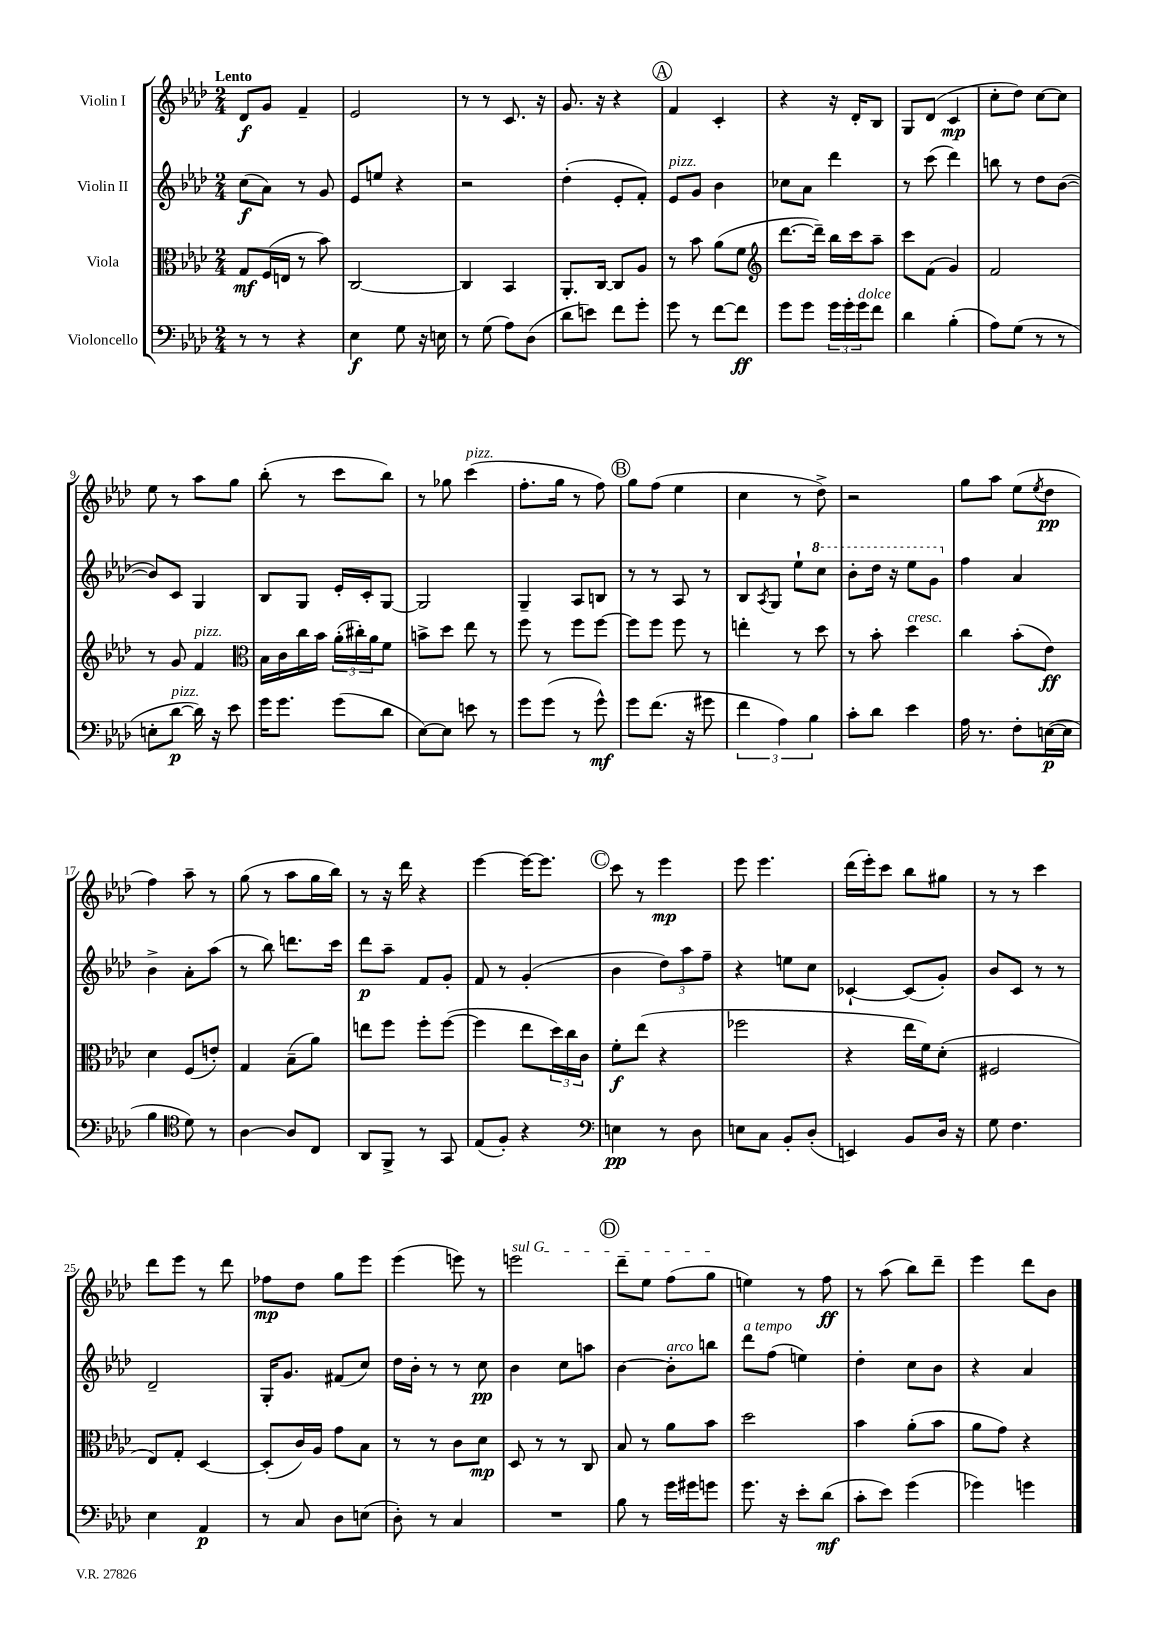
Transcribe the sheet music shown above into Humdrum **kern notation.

**kern	**dynam	**kern	**dynam	**kern	**dynam	**kern	**dynam
*part4	*part4	*part3	*part3	*part2	*part2	*part1	*part1
*staff4	*staff4	*staff3	*staff3	*staff2	*staff2	*staff1	*staff1
*I"Violoncello	*	*I"Viola	*	*I"Violin II	*	*I"Violin I	*
*clefF4	*	*clefC3	*	*clefG2	*	*clefG2	*
*k[b-e-a-d-]	*	*k[b-e-a-d-]	*	*k[b-e-a-d-]	*	*k[b-e-a-d-]	*
*M2/4	*	*M2/4	*	*M2/4	*	*M2/4	*
=1	=1	=1	=1	=1	=1	=1	=1
!	!	!	!	!	!	!LO:TX:a:B:t=Lento	!
8r	.	8G/L	mf	(8cc\L	f	8d-/L	f
8r	.	(16F/L	.	8a-\J)	.	8g/J	.
.	.	16En/JJ	.	.	.	.	.
4r	.	8r	.	8r	.	4f~/	.
.	.	8b-\)	.	8g/	.	.	.
=2	=2	=2	=2	=2	=2	=2	=2
4E-\	f	[2C/	.	8e-/L	.	2e-/	.
.	.	.	.	8een/J	.	.	.
8G\	.	.	.	4r	.	.	.
16r	.	.	.	.	.	.	.
16En\	.	.	.	.	.	.	.
=3	=3	=3	=3	=3	=3	=3	=3
8r	.	4C/]	.	2r	.	8r	.
(8G\	.	.	.	.	.	8r	.
8A-\L)	.	4BB-/	.	.	.	8.c/	.
(8D-\J	.	.	.	.	.	.	.
.	.	.	.	.	.	16r	.
=4	=4	=4	=4	=4	=4	=4	=4
8d-\L	.	8.AA-'/L	.	(4dd-'\	.	8.g/	.
8en\J)	.	.	.	.	.	.	.
.	.	[16C/Jk	.	.	.	16r	.
8f\L	.	8C/L]	.	8e-'/L	.	4r	.
8g'\J	.	8A-/J	.	8f'/J)	.	.	.
!!LO:REH:place=s1:t=A
=5	=5	=5	=5	=5	=5	=5	=5
!	!	!	!	!LO:TX:a:i:t=pizz.	!	!	!
8g\	.	8r	.	8e-/L	.	4f/	.
8r	.	8b-\	.	8g/J	.	.	.
[8f\L	.	(8a-\L	.	4b-\	.	4c'/	.
8f\J]	ff	8f\J	.	.	.	.	.
=6	=6	=6	=6	=6	=6	=6	=6
*	*	*clefG2	*	*	*	*	*
8g\L	.	[8.ddd-\L	.	8cc-X\L	.	4r	.
8g\J	.	.	.	8a-\J	.	.	.
.	.	16ddd-~\Jk])	.	.	.	.	.
24g\LL	.	16bb-\LL	.	4ddd-\	.	16r	.
24g'\	.	.	.	.	.	.	.
.	.	16ccc\J	.	.	.	16d-'/KL	.
!LO:TX:a:i:t=dolce	!	!	!	!	!	!	!
24g\J	.	.	.	.	.	.	.
8f\J	.	8aa-~\J	.	.	.	8B-/J	.
=7	=7	=7	=7	=7	=7	=7	=7
4d-\	.	8ccc\L	.	8r	.	8G/L	.
.	.	(8f\J	.	(8ccc\	.	(8d-/J	.
(4B-'\	.	4g/)	.	4ddd-\)	.	4c/	mp
=8	=8	=8	=8	=8	=8	=8	=8
8A-\L)	.	2f/	.	8bbn\	.	8cc'\L	.
(8G\J	.	.	.	8r	.	8dd-\J)	.
8r	.	.	.	8dd-\L	.	[8cc\L	.
8r	.	.	.	([8b-\J	.	8cc\J]	.
!!LO:LB:g=z
=9	=9	=9	=9	=9	=9	=9	=9
8En'\L	.	8r	.	8b-/L])	.	8ee-\	.
!LO:TX:a:i:t=pizz.	!	!	!	!	!	!	!
[8d-\J	p	8g/	.	8c/J	.	8r	.
!	!	!LO:TX:a:i:t=pizz.	!	!	!	!	!
16d-\])	.	4f/	.	4G/	.	8aa-\L	.
16r	.	.	.	.	.	.	.
8e-\	.	.	.	.	.	8gg\J	.
=10	=10	=10	=10	=10	=10	=10	=10
*	*	*clefC3	*	*	*	*	*
16g\KL	.	16B-\LL	.	8B-/L	.	(8bb-'\	.
8.g\J	.	16c\	.	.	.	.	.
.	.	16cc\	.	8G/J	.	8r	.
.	.	16b-\JJ	.	.	.	.	.
(8g\L	.	(24a-'\LL	.	16e-'/LL	.	8ccc\L	.
.	.	24cc#X'\)	.	.	.	.	.
.	.	.	.	16c'/J	.	.	.
.	.	24a-\J	.	.	.	.	.
8d-\J	.	8f\J	.	[8G/J	.	8bb-\J)	.
=11	=11	=11	=11	=11	=11	=11	=11
[8E-\L)	.	8bn^\L	.	2G/]	.	8r	.
8E-\J]	.	8dd-\J	.	.	.	8gg-X\	.
!	!	!	!	!	!	!LO:TX:a:i:t=pizz.	!
8en\	.	8ee-\	.	.	.	(4ccc\	.
8r	.	8r	.	.	.	.	.
=12	=12	=12	=12	=12	=12	=12	=12
8g\L	.	8ff\	.	4G~/	.	8.ff'\L	.
(8g\J	.	8r	.	.	.	.	.
.	.	.	.	.	.	16gg\Jk	.
8r	.	8ff\L	.	8A-/L	.	8r	.
8g^^\)	mf	[8ff\J	.	8Bn/J	.	8ff\)	.
!!LO:REH:place=s1:t=B
=13	=13	=13	=13	=13	=13	=13	=13
8g\L	.	8ff\L]	.	8r	.	8gg\L	.
(8.f\J	.	8ff\J	.	8r	.	(8ff\J	.
.	.	8ff\	.	8A-/	.	4ee-\	.
16r	.	.	.	.	.	.	.
8g#X\	.	8r	.	8r	.	.	.
=14	=14	=14	=14	=14	=14	=14	=14
6f\	.	4een'\	.	8B-/L	.	4cc\	.
.	.	.	.	8qA-/	.	.	.
.	.	.	.	8G/J	.	.	.
6A-\)	.	.	.	.	.	.	.
.	.	8r	.	8ee-`\L	.	8r	.
6B-\	.	.	.	.	.	.	.
*	*	*	*	*8va	*	*	*
.	.	8dd-\	.	8ccc\J	.	8dd-^\)	.
=15	=15	=15	=15	=15	=15	=15	=15
8c'\L	.	8r	.	8bb-'\L	.	2r	.
8d-\J	.	8b-'\	.	16ddd-\Jk	.	.	.
.	.	.	.	16r	.	.	.
!	!	!LO:TX:a:i:t=cresc.	!	!	!	!	!
4e-\	.	4dd-\	.	8eee-\L	.	.	.
.	.	.	.	8gg\J	.	.	.
=16	=16	=16	=16	=16	=16	=16	=16
*	*	*	*	*X8va	*	*	*
16A-\	.	4cc\	.	4ff\	.	8gg\L	.
8.r	.	.	.	.	.	.	.
.	.	.	.	.	.	8aa-\J	.
8F'\L	.	(8b-'\L	.	4a-/	.	(8ee-\L	.
.	.	.	.	.	.	8qee-/	.
([16En\L	p	8e-\J)	ff	.	.	8dd-\J	pp
16E\JJ]	.	.	.	.	.	.	.
!!LO:LB:g=z
=17	=17	=17	=17	=17	=17	=17	=17
4B-\	.	4d-\	.	4b-^\	.	4ff\)	.
*clefC4	*	*	*	*	*	*	*
8d-\)	.	(8F/L	.	8a-'\L	.	8aa-~\	.
8r	.	8en'/J)	.	(8aa-\J	.	8r	.
=18	=18	=18	=18	=18	=18	=18	=18
[4A-\	.	4G/	.	8r	.	(8gg\	.
.	.	.	.	8bb-\)	.	8r	.
8A-/L]	.	(8B-~\L	.	8.dddn\L	.	8aa-\L	.
8C/J	.	8a-\J)	.	.	.	16gg\L	.
.	.	.	.	16ccc\Jk	.	16bb-\JJ)	.
=19	=19	=19	=19	=19	=19	=19	=19
8AA-/L	.	8een\L	.	8ddd-\L	p	8r	.
8FF^/J	.	8ff\J	.	8aa-~\J	.	16r	.
.	.	.	.	.	.	16ddd-\	.
8r	.	8ff'\L	.	8f/L	.	4r	.
8GG/	.	([8ff\J	.	8g'/J	.	.	.
=20	=20	=20	=20	=20	=20	=20	=20
(8E-/L	.	4ff\]	.	8f/	.	[4eee-\	.
8F'/J)	.	.	.	8r	.	.	.
4r	.	8ee-\L	.	(4g'/	.	16eee-\KL_	.
.	.	.	.	.	.	8.eee-\J]	.
.	.	24dd-\L)	.	.	.	.	.
.	.	24cc\	.	.	.	.	.
.	.	24c\JJ	.	.	.	.	.
!!LO:REH:place=s1:t=C
=21	=21	=21	=21	=21	=21	=21	=21
*clefF4	*	*	*	*	*	*	*
4En\	pp	8f'\L	f	4b-\	.	8ccc\	.
.	.	(8ee-\J	.	.	.	8r	.
8r	.	4r	.	12dd-\L)	.	4eee-\	mp
.	.	.	.	12aa-\	.	.	.
8D-\	.	.	.	.	.	.	.
.	.	.	.	12ff~\J	.	.	.
=22	=22	=22	=22	=22	=22	=22	=22
8En\L	.	2ff-X\	.	4r	.	8eee-\	.
8C\J	.	.	.	.	.	4.eee-\	.
8BB-'/L	.	.	.	8een\L	.	.	.
(8D-'/J	.	.	.	8cc\J	.	.	.
=23	=23	=23	=23	=23	=23	=23	=23
4EEn/)	.	4r	.	[4c-X`/	.	(16ddd-\LL	.
.	.	.	.	.	.	16eee-'\J)	.
.	.	.	.	.	.	8ccc\J	.
8BB-/L	.	16ee-\LL	.	(8c-/L]	.	8bb-\L	.
.	.	16f\J)	.	.	.	.	.
16D-/Jk	.	(8d-'\J	.	8g'/J)	.	8gg#X\J	.
16r	.	.	.	.	.	.	.
=24	=24	=24	=24	=24	=24	=24	=24
8G\	.	2F#X/	.	8b-/L	.	8r	.
4.F\	.	.	.	8c/J	.	8r	.
.	.	.	.	8r	.	4ccc\	.
.	.	.	.	8r	.	.	.
!!LO:LB:g=z
=25	=25	=25	=25	=25	=25	=25	=25
4E-\	.	8E-/L)	.	2d-~/	.	8ddd-\L	.
.	.	8G'/J	.	.	.	8eee-\J	.
4AA-/	p	[4D-/	.	.	.	8r	.
.	.	.	.	.	.	8ddd-\	.
=26	=26	=26	=26	=26	=26	=26	=26
8r	.	(8D-'/L]	.	16G'/KL	.	8ff-X\L	mp
.	.	.	.	8.g/J	.	.	.
8C/	.	16c/L)	.	.	.	8dd-\J	.
.	.	16A-/JJ	.	.	.	.	.
8D-\L	.	8g\L	.	(8f#X/L	.	8gg\L	.
(8En\J	.	8B-\J	.	8cc/J)	.	8eee-\J	.
=27	=27	=27	=27	=27	=27	=27	=27
8D-'\)	.	8r	.	16dd-\LL	.	(4eee-\	.
.	.	.	.	16b-'\JJ	.	.	.
8r	.	8r	.	8r	.	.	.
4C/	.	8c\L	.	8r	.	8eeen\)	.
.	.	8d-\J	mp	8cc\	pp	8r	.
=28	=28	=28	=28	=28	=28	=28	=28
!	!	!	!	!	!	!LO:TX:a:i:t=sul G	!
2r	.	8D-/	.	4b-\	.	2eeen\	.
.	.	8r	.	.	.	.	.
.	.	8r	.	8cc\L	.	.	.
.	.	8C/	.	8aan\J	.	.	.
!!LO:REH:place=s1:t=D
=29	=29	=29	=29	=29	=29	=29	=29
8B-\	.	8B-/	.	[4b-\	.	8ddd-~\L	.
8r	.	8r	.	.	.	8ee-\J	.
!	!	!	!	!LO:TX:a:i:t=arco	!	!	!
16g\LL	.	8a-\L	.	8b-'\L]	.	(8ff\L	.
16g#X\J	.	.	.	.	.	.	.
8gn\J	.	8b-\J	.	8bbn\J	.	8gg\J	.
=30	=30	=30	=30	=30	=30	=30	=30
!	!	!	!	!LO:TX:a:i:t=a tempo	!	!	!
8.g\	.	2dd-\	.	8ddd-\L	.	4een\)	.
.	.	.	.	(8ff\J	.	.	.
16r	.	.	.	.	.	.	.
8e-'\L	.	.	.	4een\)	.	8r	.
(8d-\J	mf	.	.	.	.	8ff\	ff
=31	=31	=31	=31	=31	=31	=31	=31
8c'\L	.	4b-\	.	4dd-'\	.	8r	.
8e-\J)	.	.	.	.	.	(8aa-\	.
(4g\	.	(8a-'\L	.	8cc\L	.	8bb-\L)	.
.	.	8b-\J	.	8b-\J	.	8ddd-~\J	.
=32	=32	=32	=32	=32	=32	=32	=32
4g-X\)	.	8a-\L	.	4r	.	4eee-\	.
.	.	8g\J)	.	.	.	.	.
4gn\	.	4r	.	4a-/	.	8ddd-\L	.
.	.	.	.	.	.	8b-\J	.
==	==	==	==	==	==	==	==
*-	*-	*-	*-	*-	*-	*-	*-
